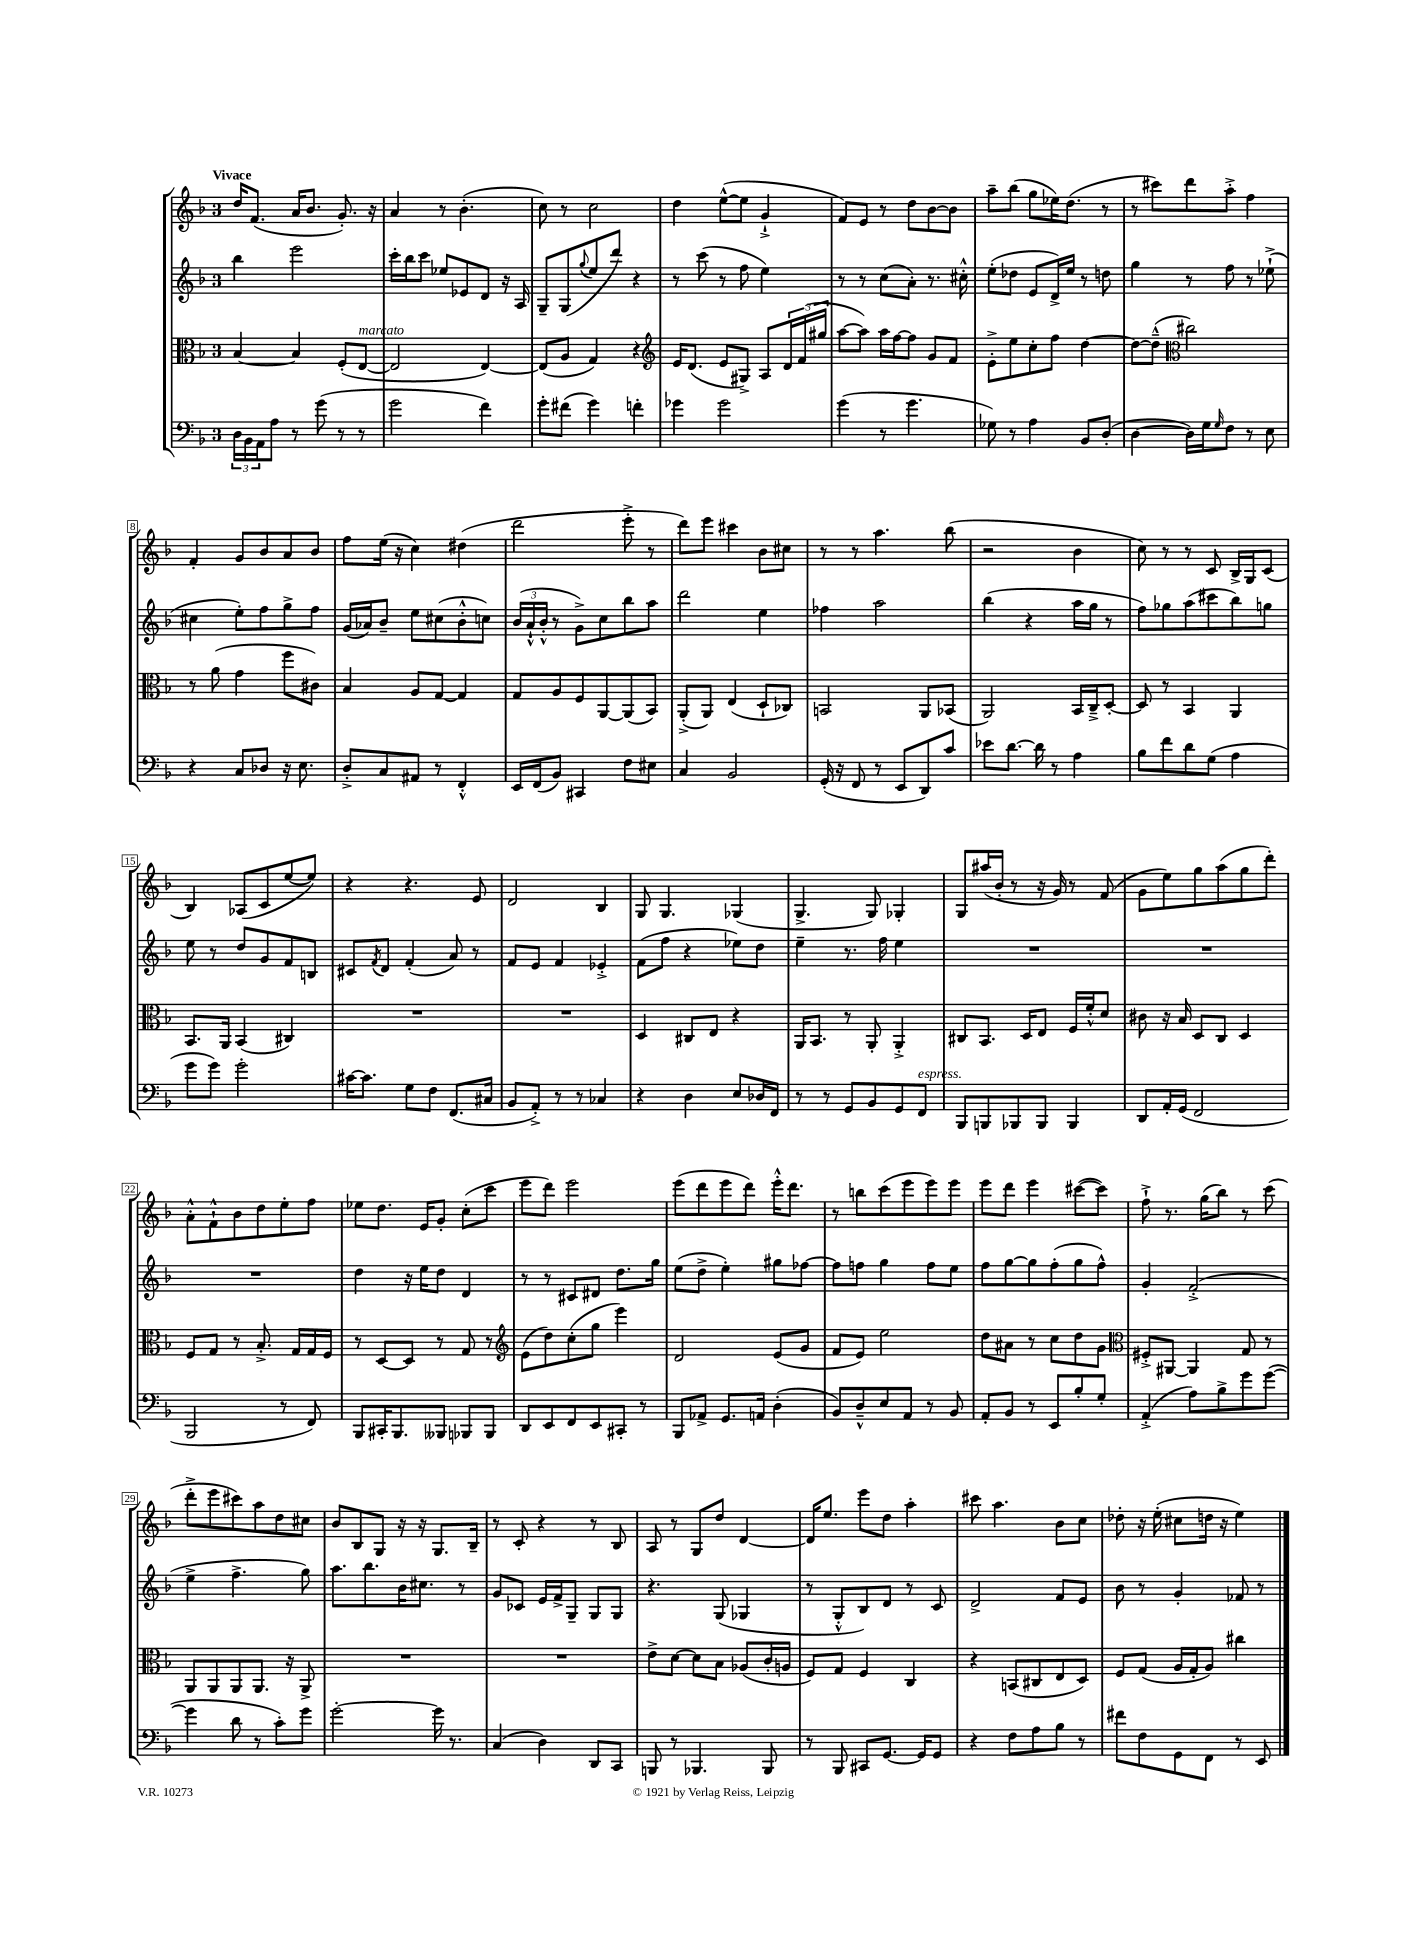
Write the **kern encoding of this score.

**kern	**kern	**kern	**kern
*part4	*part3	*part2	*part1
*staff4	*staff3	*staff2	*staff1
*clefF4	*clefC3	*clefG2	*clefG2
*k[b-]	*k[b-]	*k[b-]	*k[b-]
*M3/4	*M3/4	*M3/4	*M3/4
=1	=1	=1	=1
!	!	!	!LO:TX:a:B:t=Vivace
24D\LL	[4B-/	4bb-\	16dd/KL
24BB-\	.	.	.
.	.	.	(8.f/J
24AA\J	.	.	.
8A\J	.	.	.
8r	4B-/]	2eee\	16a/KL
.	.	.	8.b-/J
(8g\	.	.	.
8r	(8F'/L	.	8.g'/)
!	!LO:TX:a:i:t=marcato	!	!
8r	[8E/J	.	.
.	.	.	16r
=2	=2	=2	=2
2g\	2E/]	16ccc'\LL	4a/
.	.	16bb-\J	.
.	.	8ccc\J	.
.	.	8ee-X/L	8r
.	.	8e-X/	(4.b-'\
4f\)	[4E/)	8d/J	.
.	.	16r	.
.	.	16A/	.
=3	=3	=3	=3
8g'\L	(8E/L]	8G~/L	8cc\)
(8f#X\J	8A/J	(8G/	8r
.	.	8qqgg/	.
4g\)	4G/)	8ee/	2cc\
.	.	8ddd/J)	.
4fn'\	4r	4r	.
=4	=4	=4	=4
*	*clefG2	*	*
4g-X\	16e/KL	8r	4dd\
.	(8.d/J	.	.
.	.	(8ccc\	.
2g-\	8e/L	8r	([8ee^^\L
.	8G#X^/J)	8ff\	8ee\J]
.	8A/L	4ee\)	4g`^/
.	24d/L	.	.
.	(24f/	.	.
.	24gg#X/JJ	.	.
=5	=5	=5	=5
(4g\	[8aa\L	8r	8f/L)
.	8aa\J])	8r	8e/J
8r	16aa\LL	(8cc\L	8r
.	[16ff\J	.	.
4.g\	8ff\J]	8a'\J)	8dd\L
.	8g/L	8.r	[8b-\
.	8f/J	.	8b-\J]
.	.	16cc#X'^^\	.
=6	=6	=6	=6
8G-X\)	8e'^\L	(8ee'\L	8aa~\L
8r	8ee\	8dd-X\J	(8bb-\J
4A\	8cc'\	8e/L	8gg\L
.	8ff\J	16d^/L)	16ee-X\K)
.	.	16ee/JJ	(8.dd\J
8BB-/L	[4dd\	8r	.
(8D'/J	.	8ddn\	8r
=7	=7	=7	=7
[4D\	8dd\L_	4gg\	8r
.	(8dd~^^\J]	.	8ccc#X\L)
*	*clefC3	*	*
16D\LL])	2cc#X\)	8r	8ddd\
16G\J	.	.	.
16qqG/	.	.	.
8F\J	.	8ff\	8aa'^\J
8r	.	8r	4ff\
8E\	.	(8ee-X`^\	.
!!LO:LB:g=z
=8	=8	=8	=8
4r	8r	4cc#X\	4f'/
.	(8a\	.	.
8C/L	4g\	8ee'\L)	8g/L
8D-X/J	.	8ff\	8b-/
16r	8ff\L	8gg^\	8a/
8.E\	.	.	.
.	8c#X\J)	8ff\J	8b-/J
=9	=9	=9	=9
8D'^/L	4B-/	(16g/LL	8ff\L
.	.	16a-X/J)	.
8C/	.	8b-~/J	(16ee\Jk
.	.	.	16r
8AA#X/J	8A/L	8ee\L	4cc\)
8r	[8G/J	(8cc#X\	.
4FF'^^/	4G/]	8b-'^^\	(4dd#X\
.	.	8ccn\J)	.
=10	=10	=10	=10
16EE/LL	8G/L	(24b-/LL	2ddd\
.	.	24a`^^/	.
(16FF/J	.	.	.
.	.	24b-'^^/JJ	.
8BB-/J)	8A/	8r	.
4CC#X/	8F/	8g^\L)	.
.	[8AA/	8cc\	.
8F\L	(8AA/]	8bb-\	8eee'^\
8E#X\J	8BB-/J)	8aa\J	8r
=11	=11	=11	=11
4C/	(8AA'^/L	2ddd\	8ddd\L)
.	8AA/J)	.	8eee\J
2BB-/	(4E/	.	4ccc#X\
.	8D`/L	4ee\	8b-\L
.	8C-X/J)	.	8cc#X\J
=12	=12	=12	=12
(16GG'/	2BBn/	4ff-X\	8r
16r	.	.	.
8FF/	.	.	8r
8r	.	2aa\	4.aa\
8EE/L	.	.	.
8DD/)	8AA/L	.	.
8c/J	(8BB-X/J	.	(8bb-\
=13	=13	=13	=13
8e-X\L	2AA/)	(4bb-\	2r
[8.d\J	.	.	.
.	.	4r	.
16d\]	.	.	.
8r	.	.	.
4A\	16BB-/LL	16aa\LL	4b-\
.	16C~^/J	16gg\JJ	.
.	[8D'/J	8r	.
=14	=14	=14	=14
8B-\L	8D/]	8ff\L)	8cc\)
8f\	8r	8gg-X\	8r
8d\	4BB-/	(8aa\	8r
(8G\J	.	8ccc#X\	8c/
4A\	4AA/	8bb-\)	16B-^/LL
.	.	.	16G/J
.	.	8ggn\J	(8c/J
!!LO:LB:g=z
=15	=15	=15	=15
8g\L	8.BB-/L	8ee\	4B-/)
8g\J)	.	8r	.
.	16AA/Jk	.	.
2g'\	(4BB-/	8dd/L	(8A-X/L
.	.	8g/	8c/
.	4C#X/)	8f/	[8ee/
.	.	8Bn/J	8ee/J])
=16	=16	=16	=16
[16c#X\KL	2.r	8c#X/L	4r
8.c#\J]	.	.	.
.	.	8qf/	.
.	.	8d/J	.
8G\L	.	(4f'/	4.r
8F\J	.	.	.
(8.FF/L	.	8a/)	.
.	.	8r	8e/
16C#X/Jk	.	.	.
=17	=17	=17	=17
8BB-/L	2.r	8f/L	2d/
8AA'^/J)	.	8e/J	.
8r	.	4f/	.
8r	.	.	.
4C-X/	.	4e-X'^/	4B-/
=18	=18	=18	=18
4r	4D/	(8f\L	8G/
.	.	8ff\J	4.G/
4D\	8C#X/L	4r	.
.	8E/J	.	.
8E/L	4r	8ee-X\L)	(4G-X/
16D-X/L	.	8dd\J	.
16FF/JJ	.	.	.
=19	=19	=19	=19
8r	16AA/KL	4ee~\	4.G^/
.	8.BB-/J	.	.
8r	.	.	.
8GG/L	8r	8.r	.
8BB-/	8AA'/	.	8G/)
.	.	16ff\	.
8GG/	4AA'^/	4ee\	4G-X'/
!LO:TX:a:i:t=espress.	!	!	!
8FF/J	.	.	.
=20	=20	=20	=20
8BBB-/L	8C#X/L	2.r	8G/L
8BBBn/	8.BB-/J	.	(16aa#X/L
.	.	.	16b-'/JJ
8BBB-X/	.	.	8r
.	16D/KL	.	.
8BBB-/J	8E/J	.	16r
.	.	.	16g/)
4BBB-/	16F/LL	.	8r
.	16f'^^/J	.	.
.	8d/J	.	(8f/
=21	=21	=21	=21
8DD/L	8c#X\	2.r	8g\L
16AA'/L	16r	.	8ee\)
(16GG/JJ	16B-/	.	.
2FF/	8D/L	.	8gg\
.	8C/J	.	(8aa\
.	4D/	.	8gg\
.	.	.	8ddd'\J)
!!LO:LB:g=z
=22	=22	=22	=22
2BBB-/	8F/L	2.r	8a'^^\L
.	8G/J	.	8f`^^\
.	8r	.	8b-\
.	8.B-'^/	.	8dd\
8r	.	.	8ee'\
.	16G/LL	.	.
8FF/)	16G/	.	8ff\J
.	16F/JJ	.	.
=23	=23	=23	=23
8BBB-/L	8r	4dd\	8ee-X\L
16CC#X'/K	[8D/L	.	8.dd\J
8.BBB-/	.	.	.
.	8D/J]	16r	.
.	.	16ee\KL	16e/KL
8BBB--X/J	8r	8dd\J	8g'/J
8BBB-X/L	8G/	4d/	(8cc'\L
8BBB-/J	8r	.	8ccc\J
=24	=24	=24	=24
*	*clefG2	*	*
8DD/L	(8e\L	8r	8eee\L
8EE/	8dd\)	8r	8ddd\J)
8FF/	(8cc'\	8c#X/L	2eee\
8EE/	8gg\J	8d#X/J	.
8CC#X'/J	4eee\)	8.dd\L	.
8r	.	.	.
.	.	16gg\Jk	.
=25	=25	=25	=25
8BBB-/L	2d/	(8ee\L	(8eee\L
8AA-X^/J	.	8dd^\J	8ddd\
8.GG/L	.	4ee'\)	8eee\
.	.	.	8ddd\J)
16AAn/Jk	.	.	.
(4D'\	(8e/L	8gg#X\L	16eee'^^\KL
.	.	.	8.ddd\J
.	8g/J	[8ff-X\J	.
=26	=26	=26	=26
8BB-/L)	8f/L	8ff-\L]	8r
8D~^^/	8e/J)	8ffn\J	8bbn\L
8E/	2ee\	4gg\	(8ccc\
8AA/J	.	.	8eee\
8r	.	8ff\L	8eee\)
8BB-/	.	8ee\J	8eee\J
=27	=27	=27	=27
8AA'/L	8dd\L	8ff\L	8eee\L
8BB-/J	8a#X\J	[8gg\	8ddd\J
8r	8r	8gg\]	4eee\
8EE/L	8cc\L	(8ff'\	.
8B-'/	8dd\	8gg\	([8ccc#X\L
8G'/J	8g\J	8ff^^\J)	8ccc#\J])
=28	=28	=28	=28
*	*clefC3	*	*
(4AA'^/	8F#X'^/L	4g'/	8ff`^\
.	[8AA#X/J	.	8.r
8A\L)	4AA#/]	(2f'^/	.
.	.	.	(16gg\KL
8B-^\	.	.	8bb-\J)
8g\	8G/	.	8r
([8g\J	8r	.	(8ccc\
!!LO:LB:g=z
=29	=29	=29	=29
4g\]	8AA/L	4ee^\	8ddd'^\L
.	8AA/	.	8eee\
8d\	8AA/	4.ff^\	8ccc#X\)
8r	8.AA/J	.	8aa\
8c'\L)	.	.	8dd\
.	16r	.	.
8g\J	8AA^/	8gg\)	8cc#X\J
=30	=30	=30	=30
[2g'\	2.r	8.aa\L	8b-/L
.	.	.	8B-/
.	.	8.bb-\	.
.	.	.	8G/J
.	.	16b-\K	16r
.	.	8.cc#X\J	16r
16g\]	.	.	8.G/L
8.r	.	.	.
.	.	8r	.
.	.	.	16B-~/Jk
=31	=31	=31	=31
(4C/	2.r	8g/L	8r
.	.	8c-X/J	8c'/
4D\)	.	16e/LL	4r
.	.	16f^/J	.
.	.	8G~/J	.
8DD/L	.	8G/L	8r
8CC/J	.	8G/J	8B-/
=32	=32	=32	=32
8BBBn/	8e^\L	4.r	8A/
8r	[8d\J	.	8r
4.BBB-X/	8d\L]	.	8G/L
.	8B-\J	(8G/	8dd/J
.	(8A-X/L	4G-X/	[4d/
8BBB-/	16c'/L	.	.
.	16An/JJ	.	.
=33	=33	=33	=33
8r	8F/L)	8r	16d/KL]
.	.	.	8.ee/J
8BBB-/	8G/J	8G'^^/L	.
8CC#X/L	4F/	8B-/)	8eee\L
[8.GG/J	.	8d/J	8dd\J
.	4C/	8r	4aa'\
16GG/KL]	.	.	.
8GG/J	.	8c/	.
=34	=34	=34	=34
4r	4r	2d^/	8ccc#X\
.	.	.	4.aa\
8F\L	(8BBn/L	.	.
8A\	8C#X/	.	.
8B-\J	8E/	8f/L	8b-\L
8r	8D/J)	8e/J	8cc\J
=35	=35	=35	=35
8f#X\L	8F/L	8b-\	8dd-X'\
8F\	(8G/J	8r	16r
.	.	.	(16ee'\
8GG\	16A/LL	4g'/	8cc#X\L
.	16G'/J	.	.
8FF\J	8A/J)	.	16ddn\Jk
.	.	.	16r
8r	4cc#X\	8f-X/	4ee\)
8EE/	.	8r	.
==	==	==	==
*-	*-	*-	*-
